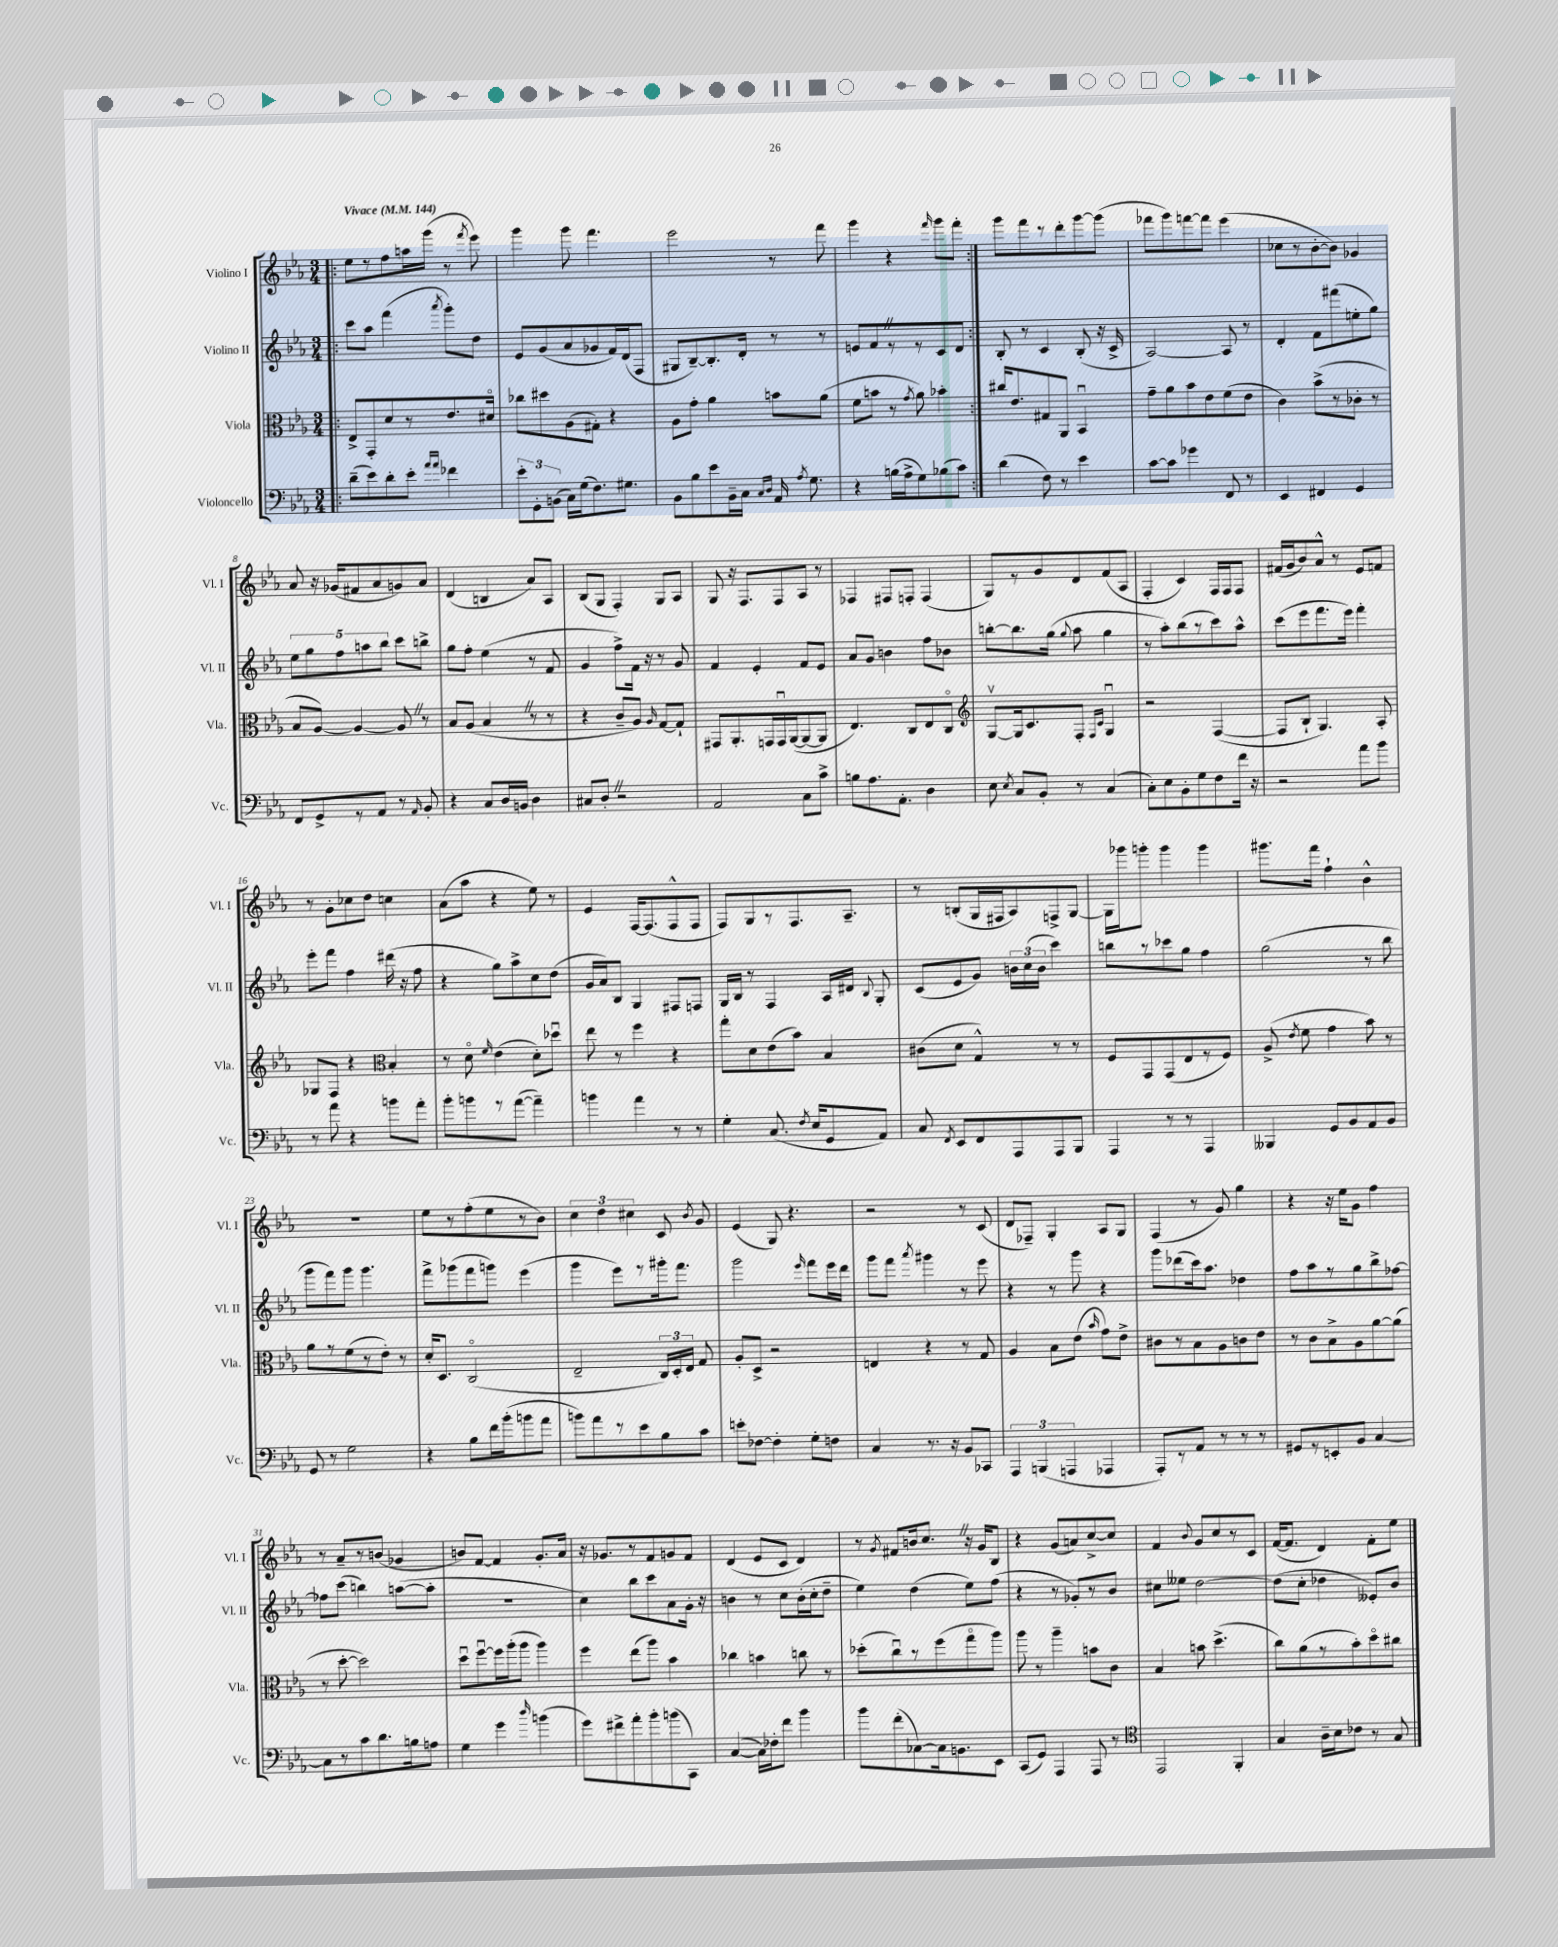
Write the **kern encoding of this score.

**kern	**kern	**kern	**kern
*staff4	*staff3	*staff2	*staff1
*clefF4	*clefC3	*clefG2	*clefG2
*k[b-e-a-]	*k[b-e-a-]	*k[b-e-a-]	*k[b-e-a-]
*M3/4	*M3/4	*M3/4	*M3/4
*MM144	*MM144	*MM144	*MM144
=!|:	=!|:	=!|:	=!|:
(8d~	8E-^	8ccc	8ee-
8e-)	8GG'	8aa-	8r
8d'	8d	(4fff	8ff
8e-'	8r	.	16aa
.	.	.	(16ggg
16qqa-	.	.	.
16qqa-	.	8qaaa-	.
4f-	8.e-	8ggg')	8r
.	.	.	8qfff
.	.	8dd	8eee-)
.	16d#o	.	.
=	=	=	=
12e-'	8cc-	8e-	4ggg
12GG'	.	.	.
.	8dd#	(8g	.
(12BB	.	.	.
16C)	(8A-	8a-	8ggg
(16G	.	.	.
8.F)	8G#')	8g-	4.fff
.	4r	16f)	.
8.G#	.	(16d	.
.	.	8F	.
=	=	=	=
8BB-	8A-	8G#	2eee-
8B-	8g'	[8B-~)	.
8e-	4a-	8.B-']	.
16BB-~	.	.	.
16C	.	16d'	.
16qqC	.	.	.
16qqD	.	.	.
16AA-	8b	8r	8r
8qA-	.	.	.
8.G	.	.	.
.	(8a-	8r	8fff
=	=	=	=
4r	8f	8e	4ggg
.	8b	8f	.
(16B	8r	8r	4r
16A-^	.	.	.
.	8qg	.	.
8G)	8a-)	8r	.
.	.	.	16qqfff
(8B-	4b-'	8c	8ggg
8c)	.	8d	8fff'
=:|!	=:|!	=:|!	=:|!
(4d	16cc#	8B-'	8ggg
.	8.e-	.	.
.	.	8r	8fff
8F)	8G#	4c	8r
8r	8AA-	.	8ddd'
4e-	4BB-u	(8B-'	[8ggg
.	.	16r	(8ggg]
.	.	16c^	.
=	=	=	=
[8c	8g~	[2A-)	8fff-
8c]	8a-	.	8ggg)
4g-	8b-	.	[8fff
.	8e-	.	8fff]
8FF	(8f	8A-]	(4eee-
8r	8e-	8r	.
=	=	=	=
4EE-	4c)	4d'	8cc-
.	.	.	8r
4FF#	(8b-^	8f	[8b-'
.	8r	(8fff#	8b-])
4GG	8c-'	8ee'	4g-
.	8r	8gg)	.
=	=	=	=
8FF	8B-	10ee-	8a-
.	.	10gg	.
8GG^	[8A-)	.	16r
.	.	.	(16g-
.	.	10ff	.
8r	4A-_	.	8f#
.	.	10aa	.
8AA-	.	.	8a-
.	.	10bb-	.
8r	8A-]	8ccc	8g)
16qqAA-	.	.	.
8BB-'	8r	8bb^	8a-
=	=	=	=
4r	8B-	8gg	(4d
.	(8A-	8ff'	.
8C	4B-	(4ee-	4B
16D	.	.	.
16BB	.	.	.
4D	8r	8r	8a-)
.	8r	8f	8A-
=	=	=	=
8C#	4r	4g	(8B-
8D'	.	.	8G
2r	8c~	8ff^)	4F')
.	8A-)	16f	.
.	.	16r	.
.	16qqA-	.	.
.	[8G	8r	8G
.	8G`]	8g	8A-
=	=	=	=
2AA-	8GG#	4f	8G
.	8.AA-'	.	16r
.	.	.	8.F
.	.	4e-'	.
.	16GG	.	.
.	16GGu	.	8F
.	([16AA-	.	.
8C	8AA-_	8f	8A-
8c^	8AA-]	8e-	8r
=	=	=	=
8B	4.E-)	8a-	4F-
8.A-	.	8g	.
.	.	4b	8F#
8.AA-'	.	.	.
.	8C	.	8F'
4D	8E-	8ff	(4F
.	8Co	8b-	.
=	=	=	=
*	*clefG2	*	*
8E-	[8Gv	[8bb'	8G)
8qE-	.	.	.
8C	16G]	8.bb]	8r
.	8.c	.	.
8BB-'	.	.	8g
.	.	(16gg	.
.	.	8qqgg	.
8r	8F'	8aa-	8d
.	16qqF	.	.
.	16qqc	.	.
(4C	4Gu	4gg	(8f
.	.	.	8A-
=	=	=	=
8C')	2r	8r	4F'
8E-	.	8aa-')	.
8BB-'	.	(8bb-	4c)
8G	.	8r	.
8F	([4F	8ccc)	16F
.	.	.	16F
16f	.	8aa-^^	8F
16r	.	.	.
=	=	=	=
2r	8F]	(8ccc	(16f#
.	.	.	16g
.	8B-`	8eee-	8b-)
.	4.G)	8.fff	8a-^^
.	.	.	8r
.	.	16eee-)	.
8a-	.	4fff'	8e-
8b-	8A-'	.	8f
=	=	=	=
8r	8G-	8eee-'	8r
8a-	8F	8fff	8g'
4r	4r	4ff	8cc-
.	.	.	8dd
*	*clefC3	*	*
8b	4B-'	(16ddd#	4cc
.	.	16r	.
8a-'	.	8ff	.
=	=	=	=
8b-'	8r	4r	(8a-
8b	8do	.	8aa-
.	16qqf	.	.
8r	(4e-	8gg)	4r
([8a-	.	8aa-^	.
4a-~])	8d')	8cc	8ee-)
.	8dd-u	(8dd	8r
=	=	=	=
4b	8ee-	16g	4e-
.	.	16a-)	.
.	8r	8B-	.
4a-	4ff	4G	[16F
.	.	.	(8.F]
8r	4r	8F#	8F^^
8r	.	8F	8F
=	=	=	=
4G'	8gg'	16G	8F)
.	.	16B-	.
.	8d	8r	8G
(8.C	(8e-	4F	8r
.	8b-)	.	8.F
8qF	.	.	.
16E-	.	.	.
8GG	4B-	16A-	.
.	.	16d#	8.A-~
.	.	8qqB-	.
8AA-)	.	8G'	.
=	=	=	=
8C	(8c#	(8c	8r
8qFF	.	.	.
8EE-	8d	8e-	(8B'
8FF	4G^^)	8g)	16G
.	.	.	16F#
8AAA-	.	24b	8A-)
.	.	(24cc	.
.	.	24b	.
8AAA-	8r	4ccc)	8F^
8BBB-	8r	.	[8G
=	=	=	=
4AAA-	8F	8bb	16G]
.	.	.	16ggg-
.	8GG	8r	8ggg'
8r	(8GG	8ccc-	4ggg
8r	8E-	8gg	.
4AAA-	8r	4ff	4ggg
.	8F)	.	.
=	=	=	=
4BBB--	(8A-^	(2gg	8.ggg#
.	8qe-	.	.
.	8f	.	.
.	.	.	16fff
8GG	4g	.	4ff`
8BB-	.	.	.
8AA-	8b-)	8r	4b-^^
8BB-	8r	8bb-	.
=	=	=	=
8GG	8a-	8ggg	2.r
8r	8r	8fff)	.
2G	(8f	8ggg	.
.	8r	4.ggg	.
.	8e-')	.	.
.	8r	.	.
=	=	=	=
4r	16d'	8fff^	8ee-
.	8.D	.	.
.	.	(8ggg-	8r
8B-	(2Co	8fff	(8ff'
16f	.	8ggg)	8ee-
(16b-'	.	.	.
8b	.	(4eee-	8r
8a-	.	.	8b-)
=	=	=	=
8b)	2E-~	4ggg	6cc
8a-	.	.	.
.	.	.	6dd
8r	.	8eee-)	.
.	.	.	6cc#
8e-	.	8r	.
8B-	24C)	16ggg#'	8c
.	24D'	.	.
.	.	8.fff	.
.	24E-	.	.
.	.	.	8qb-
8c	8G	.	8g
=	=	=	=
8e'	8A-'	2ggg	(4e-
[8F-	8D^	.	.
4F-']	2r	.	8G)
.	.	.	4.r
.	.	16qqeee-	.
8G'	.	8fff	.
8F	.	16eee-	.
.	.	16ddd	.
=	=	=	=
4C	4E	8ggg	2r
.	.	8fff	.
.	.	8qaaa-	.
8.r	4r	4ggg#	.
16r	.	.	.
8BB-	8r	8r	8r
8CC-	8G	8eee-	(8c
=	=	=	=
6AAA-	4A-	4r	8d
.	.	.	8F-~)
(6BBB	.	.	.
.	8B-	8r	4G'
6AAA	.	.	.
.	(8e-	8ggg	.
.	16qqb-	.	.
4AAA-	8g)	4r	8A-
.	8e-^	.	8G
=	=	=	=
8AAA-')	8c#	8ggg	(4F
8r	8r	(8ddd-	.
8AA-	8B-	16ccc)	8r
.	.	8.aa-	.
8r	8A-	.	8g)
8r	8c	4dd-	4gg
8r	8e-	.	.
=	=	=	=
8GG#	8r	8ff	4r
8r	8c	8aa-	.
8EE'	8B-^	8r	16r
.	.	.	16ee-
8BB-	8A-	8gg	8g
[4C	[8a-	8bb-^	4ff
.	(8a-]	[8ff-	.
=	=	=	=
8C]	8r	8ff-]	8r
8r	[8dd'	(8ccc	8a-~
8c	2dd])	4bb)	8r
8.d	.	.	(8b
.	.	([8aa	4g-
16B	.	.	.
8A	.	8aa']	.
=	=	=	=
4G	8ddu	2.r	8b)
.	[8ffu	.	[8f
4g	16ff]	.	4f]
.	(16aa-'	.	.
.	8aa-	.	.
16qqdd	.	.	.
(4b	4aa-)	.	8.g'
.	.	.	16a-
=	=	=	=
8g)	4ff	4cc)	16r
.	.	.	8.g-
8f#^	.	.	.
8a-'	(8ee-	8bb-	8r
8b-'	8aa-)	8ccc	8f
(8b	4b-	8a-	8g
8CC)	.	16g'	8f
.	.	16r	.
=	=	=	=
([4C	4cc-	4b	(4d
16C])	4b	8r	8e-
16F-'	.	.	.
8f	.	8cc	8c
4b-	8cc	(16b'	4d)
.	.	16cc'	.
.	8r	8dd~	.
=	=	=	=
8b-	(8dd-'	4ee-)	8r
.	.	.	8qg
(8f'	8ccu)	.	8f#
[8C-)	8r	(4dd	16b
.	.	.	8.cc
16C-]	(8ff	.	.
8.BB	.	.	.
.	8ggo	8ee-)	16r
.	.	.	16g
8EE-	8aa-)	(8ff	8B-
=	=	=	=
(8CC	8aa-	4r	4r
8GG)	8r	.	.
4AAA-	4aa-~	8r	(8g
.	.	8g-')	8a)
8AAA-	8b	8r	[8cc^
8r	8c	8b-	8cc]
=	=	=	=
*clefC4	*	*	*
2EE-	4B-	8cc#	4f
.	.	8ee--	.
.	.	.	8qqb-
.	8b	[2dd	8g
.	(4.dd^	.	8cc
4FF'	.	.	8r
.	.	.	8c
=	=	=	=
4G	8cc)	(8dd]	([16f
.	.	.	8.f]
.	(8a-	8cc'	.
16A-~	8r	4dd-	4d)
16B-	.	.	.
8c-	8b-')	.	.
8r	8ddo	8e--')	8f'
8G	8cc#	8b-	8ee-
==	==	==	==
*-	*-	*-	*-
